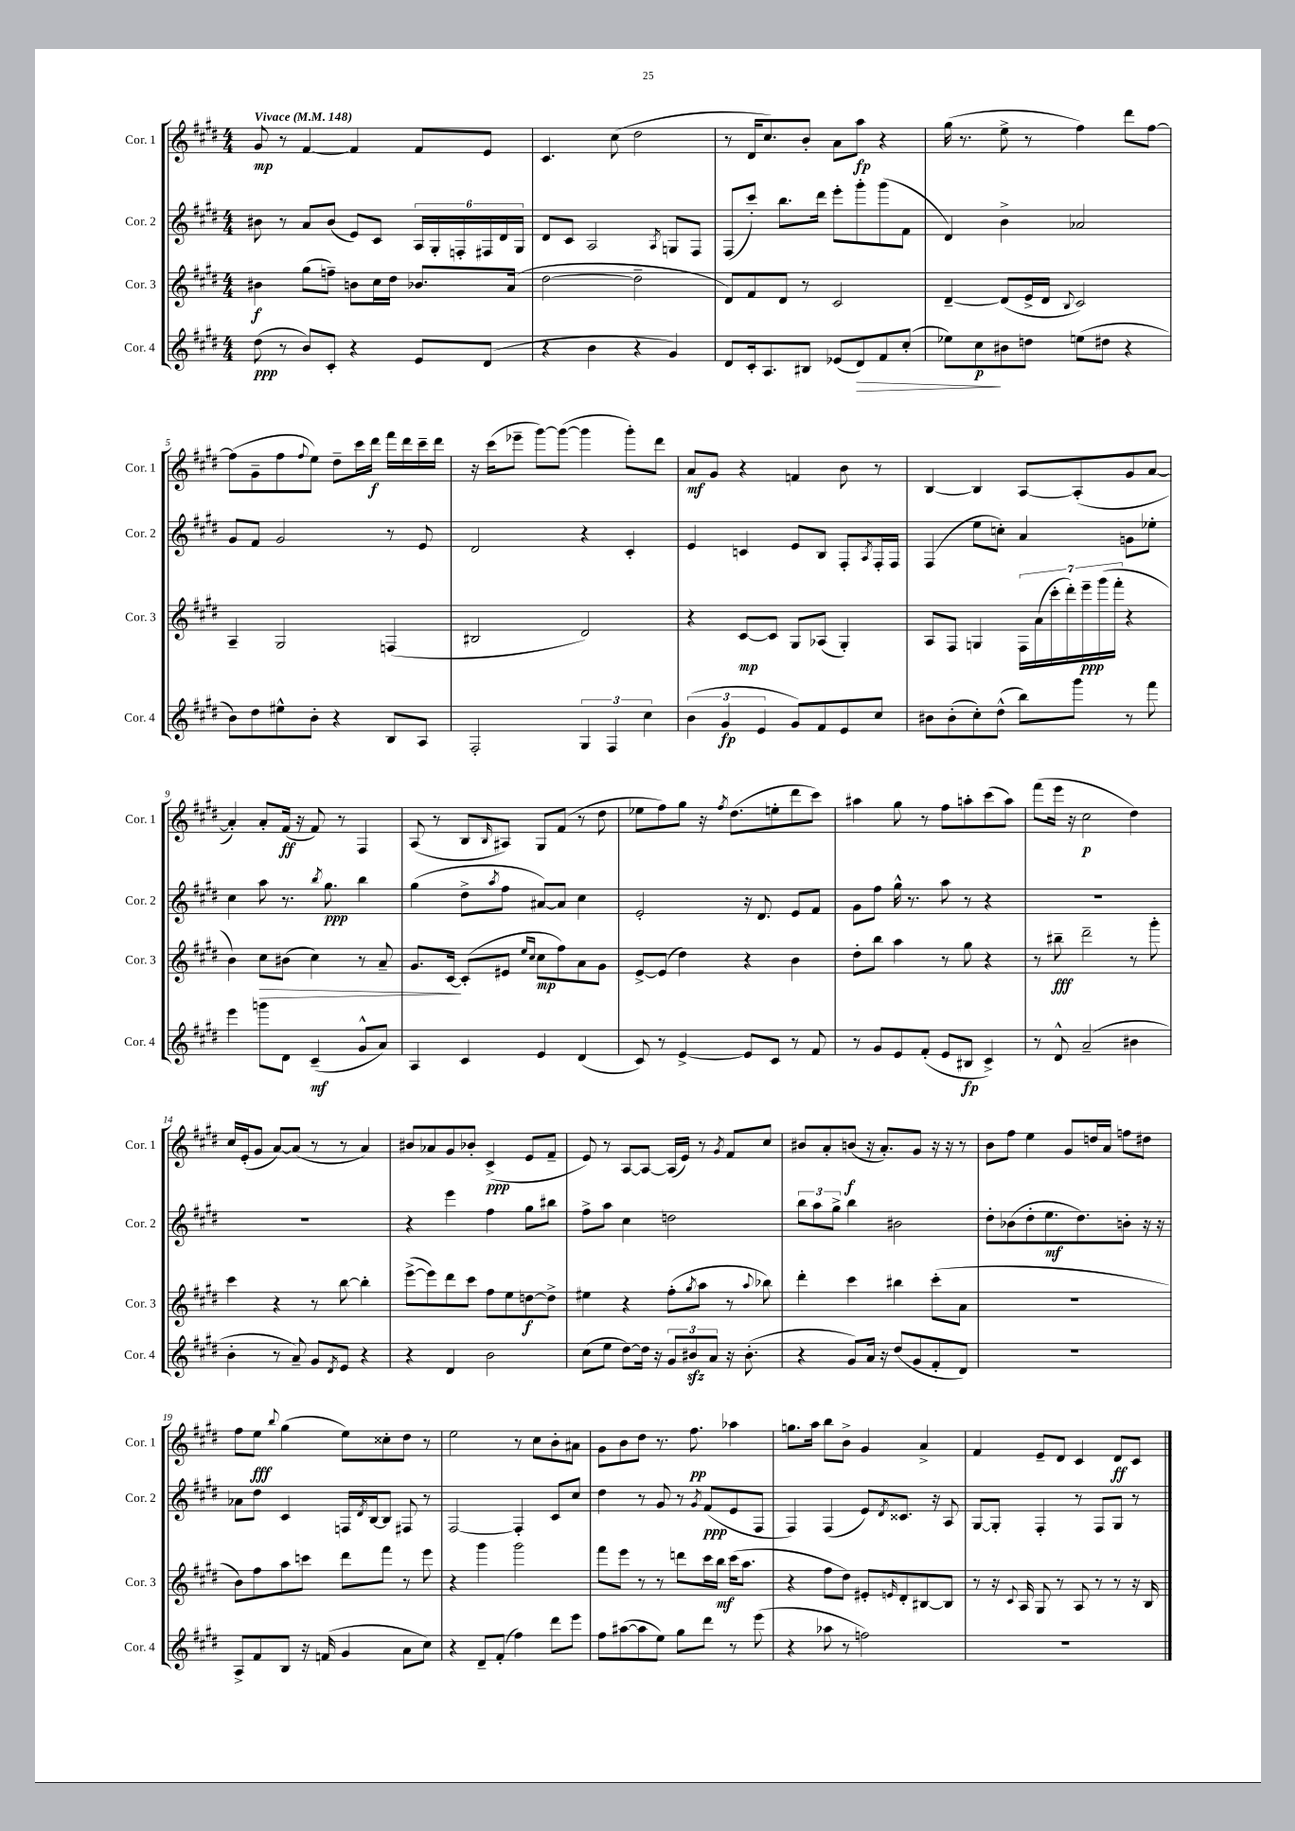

**kern	**dynam	**kern	**dynam	**kern	**dynam	**kern	**dynam
*part4	*part4	*part3	*part3	*part2	*part2	*part1	*part1
*staff4	*staff4	*staff3	*staff3	*staff2	*staff2	*staff1	*staff1
*I"Cor. 4	*	*I"Cor. 3	*	*I"Cor. 2	*	*I"Cor. 1	*
*I'Cor. 4	*	*I'Cor. 3	*	*I'Cor. 2	*	*I'Cor. 1	*
*clefG2	*	*clefG2	*	*clefG2	*	*clefG2	*
*k[f#c#g#d#]	*	*k[f#c#g#d#]	*	*k[f#c#g#d#]	*	*k[f#c#g#d#]	*
*M4/4	*	*M4/4	*	*M4/4	*	*M4/4	*
*MM148	*	*MM148	*	*MM148	*	*MM148	*
=1	=1	=1	=1	=1	=1	=1	=1
!	!	!	!	!	!	!LO:TX:a:B:t=Vivace	!
(8dd#\	ppp	4b#X\	f	8b#X\	.	8g#/	mp
8r	.	.	.	8r	.	8r	.
8b/L)	.	(8gg#\L	.	8a/L	.	[4f#/	.
8c#'/J	.	8ffn~\J)	.	(8b#/J	.	.	.
4r	.	8bn\L	.	8e/L)	.	4f#/]	.
.	.	16cc#\L	.	8c#/J	.	.	.
.	.	16dd#\JJ	.	.	.	.	.
8e/L	.	8.b-X/L	.	24A/LL	.	8f#/L	.
.	.	.	.	24G#'/	.	.	.
.	.	.	.	24Fn'/	.	.	.
(8d#/J	.	.	.	24F#X/	.	8e/J	.
.	.	.	.	24d#/	.	.	.
.	.	(16a/Jk	.	.	.	.	.
.	.	.	.	24G#/JJ	.	.	.
=2	=2	=2	=2	=2	=2	=2	=2
4r	.	[2dd#\	.	8d#/L	.	4.c#/	.
.	.	.	.	8c#/J	.	.	.
4b\	.	.	.	2A/	.	.	.
.	.	.	.	.	.	(8cc#\	.
4r	.	2dd#~\]	.	.	.	2dd#\	.
.	.	.	.	8qA/	.	.	.
4g#/)	.	.	.	8Gn/L	.	.	.
.	.	.	.	8F#/J	.	.	.
=3	=3	=3	=3	=3	=3	=3	=3
8d#/L	.	8d#/L)	.	(8F#/L	.	8r	.
16c#'/k	.	8f#/	.	8ccc#'/J)	.	16d#/KL	.
8.A/	.	.	.	.	.	8.cc#/)	.
.	.	8d#/J	.	8.bb\L	.	.	.
8B#X/J	.	8r	.	.	.	8b'/J	.
.	.	.	.	16ddd#\Jk	.	.	.
(8e-X/L	.	2c#/	.	8eee'\L	.	8a\L	.
!	!LO:HP:b	!	!	!	!	!	!
8d#/)	>	.	.	8ggg#'\	.	8aa\J	fp
8f#/	.	.	.	(8ggg#\	.	4r	.
(8cc#'/J	.	.	.	8f#\J	.	.	.
=4	=4	=4	=4	=4	=4	=4	=4
8ee-X\L)	.	[4d#~/	.	4d#/)	.	(16gg#\	.
.	.	.	.	.	.	8.r	.
8cc#\	p	.	.	.	.	.	.
8b#X\	]	(8d#/L]	.	4b^\	.	8ee^\	.
8ddn\J	.	16e^/L	.	.	.	8r	.
.	.	16d#/JJ	.	.	.	.	.
.	.	8qqB/	.	.	.	.	.
(8een\L	.	2c#/)	.	2a-X/	.	4ff#\)	.
8dd#X\J	.	.	.	.	.	.	.
4r	.	.	.	.	.	8ddd#\L	.
.	.	.	.	.	.	[8ff#\J	.
!!LO:LB:g=z
=5	=5	=5	=5	=5	=5	=5	=5
8b\L)	.	4A~/	.	8g#/L	.	(8ff#\L]	.
8dd#\	.	.	.	8f#/J	.	8g#~\	.
8ee#X^^\	.	2G#/	.	2g#/	.	8ff#\	.
.	.	.	.	.	.	8qqff#/	.
8b'\J	.	.	.	.	.	8ee\J)	.
4r	.	.	.	.	.	8dd#~\L	.
.	.	.	.	.	.	16ccc#\L	.
.	.	.	.	.	.	16ddd#\JJ	f
8B/L	.	(4Fn/	.	8r	.	16fff#\LL	.
.	.	.	.	.	.	16ddd#\	.
8A/J	.	.	.	8e/	.	16ccc#~\	.
.	.	.	.	.	.	16ddd#\JJ	.
=6	=6	=6	=6	=6	=6	=6	=6
2F#'/	.	2B#X/	.	2d#/	.	16r	.
.	.	.	.	.	.	(16ccc#\KL	.
.	.	.	.	.	.	8eee-X~\J	.
.	.	.	.	.	.	[8ggg#\L)	.
.	.	.	.	.	.	(8ggg#\J_	.
6G#/	.	2d#/)	.	4r	.	4ggg#\]	.
6F#/	.	.	.	.	.	.	.
.	.	.	.	4c#'/	.	8ggg#'\L)	.
6cc#\	.	.	.	.	.	.	.
.	.	.	.	.	.	8ddd#\J	.
=7	=7	=7	=7	=7	=7	=7	=7
(6b\	.	4r	.	4e/	.	8a/L	mf
.	.	.	.	.	.	8g#/J	.
6g#/	fp	.	.	.	.	.	.
.	.	[8c#/L	mp	4cn/	.	4r	.
6e/	.	.	.	.	.	.	.
.	.	8c#/J]	.	.	.	.	.
8g#/L)	.	8G#/L	.	8e/L	.	4fn/	.
8f#/	.	(8A-X/J	.	8B/J	.	.	.
8e/	.	4G#'/)	.	8F#'/L	.	8b\	.
.	.	.	.	8qA/	.	.	.
8cc#/J	.	.	.	16F#'/L	.	8r	.
.	.	.	.	16F#/JJ	.	.	.
=8	=8	=8	=8	=8	=8	=8	=8
8b#X\L	.	8A/L	.	(4F#/	.	[4B/	.
(8b#'\	.	8F#/J	.	.	.	.	.
8cc#'\)	.	4Gn/	.	8ee\L	.	4B/]	.
(8dd#^^\J	.	.	.	8ccn'\J)	.	.	.
8bb\L)	.	28F#\LL	.	4a/	.	[8A/L	.
.	.	(28a\	.	.	.	.	.
.	.	28ccc#'\	.	.	.	.	.
.	.	28ddd#'\)	.	.	.	.	.
8ggg#\J	.	.	.	.	.	(8A'/]	.
.	.	28eee~\	ppp	.	.	.	.
.	.	(28ggg#\	.	.	.	.	.
.	.	28fff#'\JJ	.	.	.	.	.
8r	.	4r	.	8gn\L	.	8g#/	.
8fff#\	.	.	.	8ee-X'\J	.	[8a/J	.
!!LO:LB:g=z
=9	=9	=9	=9	=9	=9	=9	=9
4eee\	.	4b\)	.	4cc#\	.	4a'/])	.
!	!	!	!LO:HP:b	!	!	!	!
8gggn\L	.	8cc#\L	>	8aa\	.	8a'/L	.
8d#\J	.	(8b#X\J	.	8.r	.	(16f#/Jk	ff
.	.	.	.	.	.	16r	.
(4c#~/	mf	4cc#\)	.	.	.	8f#/)	.
.	.	.	.	8qbb/	.	.	.
.	.	.	.	8.gg#\	ppp	.	.
.	.	.	.	.	.	8r	.
8g#^^/L	.	8r	.	4bb\	.	4F#/	.
8a/J)	.	8a~/	.	.	.	.	.
=10	=10	=10	=10	=10	=10	=10	=10
4A/	.	8.g#/L	.	(4gg#\	.	(8A/	.
.	.	.	.	.	.	8r	.
.	.	[16c#/Jk	.	.	.	.	.
4c#/	.	(8c#'/L]	]	8dd#^\L	.	8B/L	.
.	.	.	.	8qaa/	.	16qqB/	.
.	.	8e#X/J	.	8ff#\J	.	8A#X/J)	.
.	.	16qqee/LL	.	.	.	.	.
.	.	16qqcc#/JJ	.	.	.	.	.
4e/	.	8cc#\L	mp	[8a#X/L)	.	8G#/L	.
.	.	8ff#\)	.	8a#/J]	.	(8f#/J	.
(4d#/	.	8a\	.	4cc#\	.	8r	.
.	.	8g#\J	.	.	.	8dd#\	.
=11	=11	=11	=11	=11	=11	=11	=11
8c#/)	.	[8e^/L	.	2e'/	.	8ee-X\L	.
8r	.	(8e/J]	.	.	.	8ff#\)	.
[4e^/	.	4dd#\)	.	.	.	8gg#\J	.
.	.	.	.	.	.	16r	.
.	.	.	.	.	.	8qff#/	.
.	.	.	.	.	.	(8.dd#\L	.
8e/L]	.	4r	.	16r	.	.	.
.	.	.	.	8.d#/	.	.	.
8c#/J	.	.	.	.	.	8een'\	.
8r	.	4b\	.	8e/L	.	8ddd#\	.
8f#/	.	.	.	8f#/J	.	8ccc#\J)	.
=12	=12	=12	=12	=12	=12	=12	=12
8r	.	8dd#'\L	.	8g#\L	.	4aa#X\	.
8g#/L	.	8bb\J	.	8ff#\J	.	.	.
8e/	.	4aa\	.	16gg#^^\	.	8gg#\	.
.	.	.	.	8.r	.	.	.
(8f#'/J	.	.	.	.	.	8r	.
8e/L	.	8r	.	8aa\	.	8ff#\L	.
8B#X/J	fp	8gg#\	.	8r	.	8aan'\	.
4c#^/)	.	4r	.	4r	.	(8ccc#\	.
.	.	.	.	.	.	8aa\J)	.
=13	=13	=13	=13	=13	=13	=13	=13
8r	.	8r	.	1r	.	(8fff#\L	.
8d#^^/	.	8bb#X~\	fff	.	.	16eee\Jk	.
.	.	.	.	.	.	16r	.
(2a~/	.	2ddd#~\	.	.	.	2cc#\	p
4b#X\	.	8r	.	.	.	4dd#\)	.
.	.	8ggg#'\	.	.	.	.	.
!!LO:LB:g=z
=14	=14	=14	=14	=14	=14	=14	=14
4b'\	.	4ccc#\	.	1r	.	16cc#/LL	.
.	.	.	.	.	.	(16e'/J	.
.	.	.	.	.	.	8g#/J	.
8r	.	4r	.	.	.	[8a/L)	.
8a~/)	.	.	.	.	.	(8a/J]	.
8g#/L	.	8r	.	.	.	8r	.
8qd#/	.	.	.	.	.	.	.
8e/J	.	[8bb\	.	.	.	8r	.
4r	.	4bb'\]	.	.	.	4a/)	.
=15	=15	=15	=15	=15	=15	=15	=15
4r	.	([8eee^\L	.	4r	.	8b#X/L	.
.	.	8eee\])	.	.	.	8a-X/	.
4d#/	.	8ddd#\	.	4eee\	.	8g#/	.
.	.	8ccc#\J	.	.	.	8b-X'/J	.
2b\	.	8ff#\L	.	4ff#\	.	(4c#^/	ppp
.	.	8ee\	.	.	.	.	.
.	.	[8ddn\	f	8gg#\L	.	8e/L	.
.	.	8dd^\J]	.	8bb#X\J	.	8f#~/J	.
=16	=16	=16	=16	=16	=16	=16	=16
(8cc#\L	.	4ee#X\	.	8ff#^\L	.	8e/)	.
8ee\J	.	.	.	8aa\J	.	8r	.
[8dd#\L)	.	4r	.	4cc#\	.	[8A/L	.
16dd#\Jk]	.	.	.	.	.	8A/J_	.
16r	.	.	.	.	.	.	.
12g#/L	.	(8ff#'\L	.	2ddn\	.	(16A/LL]	.
.	.	.	.	.	.	16e/JJ)	.
12b#Xzz/	.	.	.	.	.	.	.
.	.	8qgg#/	.	.	.	.	.
.	.	8aa\J	.	.	.	8r	.
12a/J	.	.	.	.	.	.	.
.	.	.	.	.	.	8qg#/	.
16r	.	8r	.	.	.	8f#/L	.
(8.b#'\	.	.	.	.	.	.	.
.	.	8qqaa/	.	.	.	.	.
.	.	8bb-X\)	.	.	.	8cc#/J	.
=17	=17	=17	=17	=17	=17	=17	=17
4r	.	4ddd#'\	.	12bb\L	.	8b#X/L	.
.	.	.	.	12aa\	.	.	.
.	.	.	.	.	.	8a'/	.
.	.	.	.	12gg#^\J	.	.	.
8g#/L)	.	4ccc#\	.	4bb\	.	(8bn/J	f
16a/Jk	.	.	.	.	.	16r	.
16r	.	.	.	.	.	8.a'/L)	.
(8dd#/L	.	4bb#X\	.	2b#X\	.	.	.
8g#/	.	.	.	.	.	8g#/J	.
8f#'/	.	(8ccc#'\L	.	.	.	16r	.
.	.	.	.	.	.	16r	.
8d#/J)	.	8a\J	.	.	.	8r	.
=18	=18	=18	=18	=18	=18	=18	=18
1r	.	1r	.	8dd#'\L	.	8b\L	.
.	.	.	.	(8b-X\	.	8ff#\J	.
.	.	.	.	8dd#'\	.	4ee\	.
.	.	.	.	8.ee\	mf	.	.
.	.	.	.	.	.	8g#/L	.
.	.	.	.	8.dd#\)	.	.	.
.	.	.	.	.	.	16ddn/L	.
.	.	.	.	.	.	16a/JJ	.
.	.	.	.	8bn'\J	.	8ffn\L	.
.	.	.	.	16r	.	8dd#X\J	.
.	.	.	.	16r	.	.	.
!!LO:LB:g=z
=19	=19	=19	=19	=19	=19	=19	=19
8A^/L	.	8b\L)	.	8a-X\L	.	8ff#\L	.
8f#/	.	8ff#\	.	8dd#\J	.	8ee\J	fff
.	.	.	.	.	.	8qqbb/	.
8B/J	.	8aa\	.	4c#/	.	(4gg#\	.
16r	.	8cccn\J	.	.	.	.	.
(16fn/	.	.	.	.	.	.	.
4g#/	.	8ddd#\L	.	16Fn/LL	.	8ee\L)	.
.	.	.	.	8qd#/	.	.	.
.	.	.	.	[16B/J	.	.	.
.	.	8fff#\J	.	8B/J]	.	8cc##X'\	.
8a\L	.	8r	.	8F#X/	.	8dd#\J	.
8cc#\J)	.	8eee\	.	8r	.	8r	.
=20	=20	=20	=20	=20	=20	=20	=20
4r	.	4r	.	[2F#/	.	2ee\	.
8d#~/L	.	4ggg#\	.	.	.	.	.
(8f#'/J	.	.	.	.	.	.	.
4ff#\)	.	2ggg#\	.	4F#'/]	.	8r	.
.	.	.	.	.	.	8cc#\L	.
8ddd#\L	.	.	.	8c#/L	.	8b'\	.
8eee\J	.	.	.	8cc#/J	.	8a#X\J	.
=21	=21	=21	=21	=21	=21	=21	=21
8ff#\L	.	8fff#\L	.	4dd#\	.	8g#\L	.
([8aa#X\	.	8eee\J	.	.	.	8b\	.
8aa#\]	.	8r	.	8r	.	8dd#\J	.
8ee\J)	.	8r	.	8g#/	.	8.r	.
8gg#\L	.	8dddn\L	.	8r	.	.	.
.	.	.	.	.	.	8.ff#\	pp
.	.	.	.	8qg#/	.	.	.
8ddd#\J	.	16ccc#\L	.	(8f#/L	ppp	.	.
.	.	16bb\JJ	mf	.	.	.	.
8r	.	(16ccc#\KL	.	8e/	.	4aa-X\	.
.	.	8.aa\J	.	.	.	.	.
(8eee\	.	.	.	8F#/J	.	.	.
=22	=22	=22	=22	=22	=22	=22	=22
4r	.	4r	.	4F#/)	.	8.ggn\L	.
.	.	.	.	.	.	16aa\Jk	.
8aa-X\	.	8ff#\L	.	(4F#/	.	8bb\L	.
8r	.	8dd#\J)	.	.	.	8b^\J	.
2ffn\)	.	8e#X'/L	.	8e/L)	.	4g#/	.
.	.	16qqen/	.	8qd#/	.	.	.
.	.	8d#'/	.	8.c##X/J	.	.	.
.	.	[8B#X/	.	.	.	4a^/	.
.	.	.	.	16r	.	.	.
.	.	8B#/J]	.	8A/	.	.	.
=23	=23	=23	=23	=23	=23	=23	=23
1r	.	8r	.	[8G#/L	.	4f#/	.
.	.	16r	.	8G#'/J]	.	.	.
.	.	8qqc#/	.	.	.	.	.
.	.	16A/	.	.	.	.	.
.	.	8G#/	.	4F#'/	.	8e~/L	.
.	.	8r	.	.	.	8d#/J	.
.	.	8A/	.	8r	.	4c#/	.
.	.	8r	.	8F#/L	.	.	.
.	.	8r	.	8G#/J	.	8d#/L	ff
.	.	16r	.	8r	.	8c#/J	.
.	.	16B/	.	.	.	.	.
==	==	==	==	==	==	==	==
*-	*-	*-	*-	*-	*-	*-	*-
